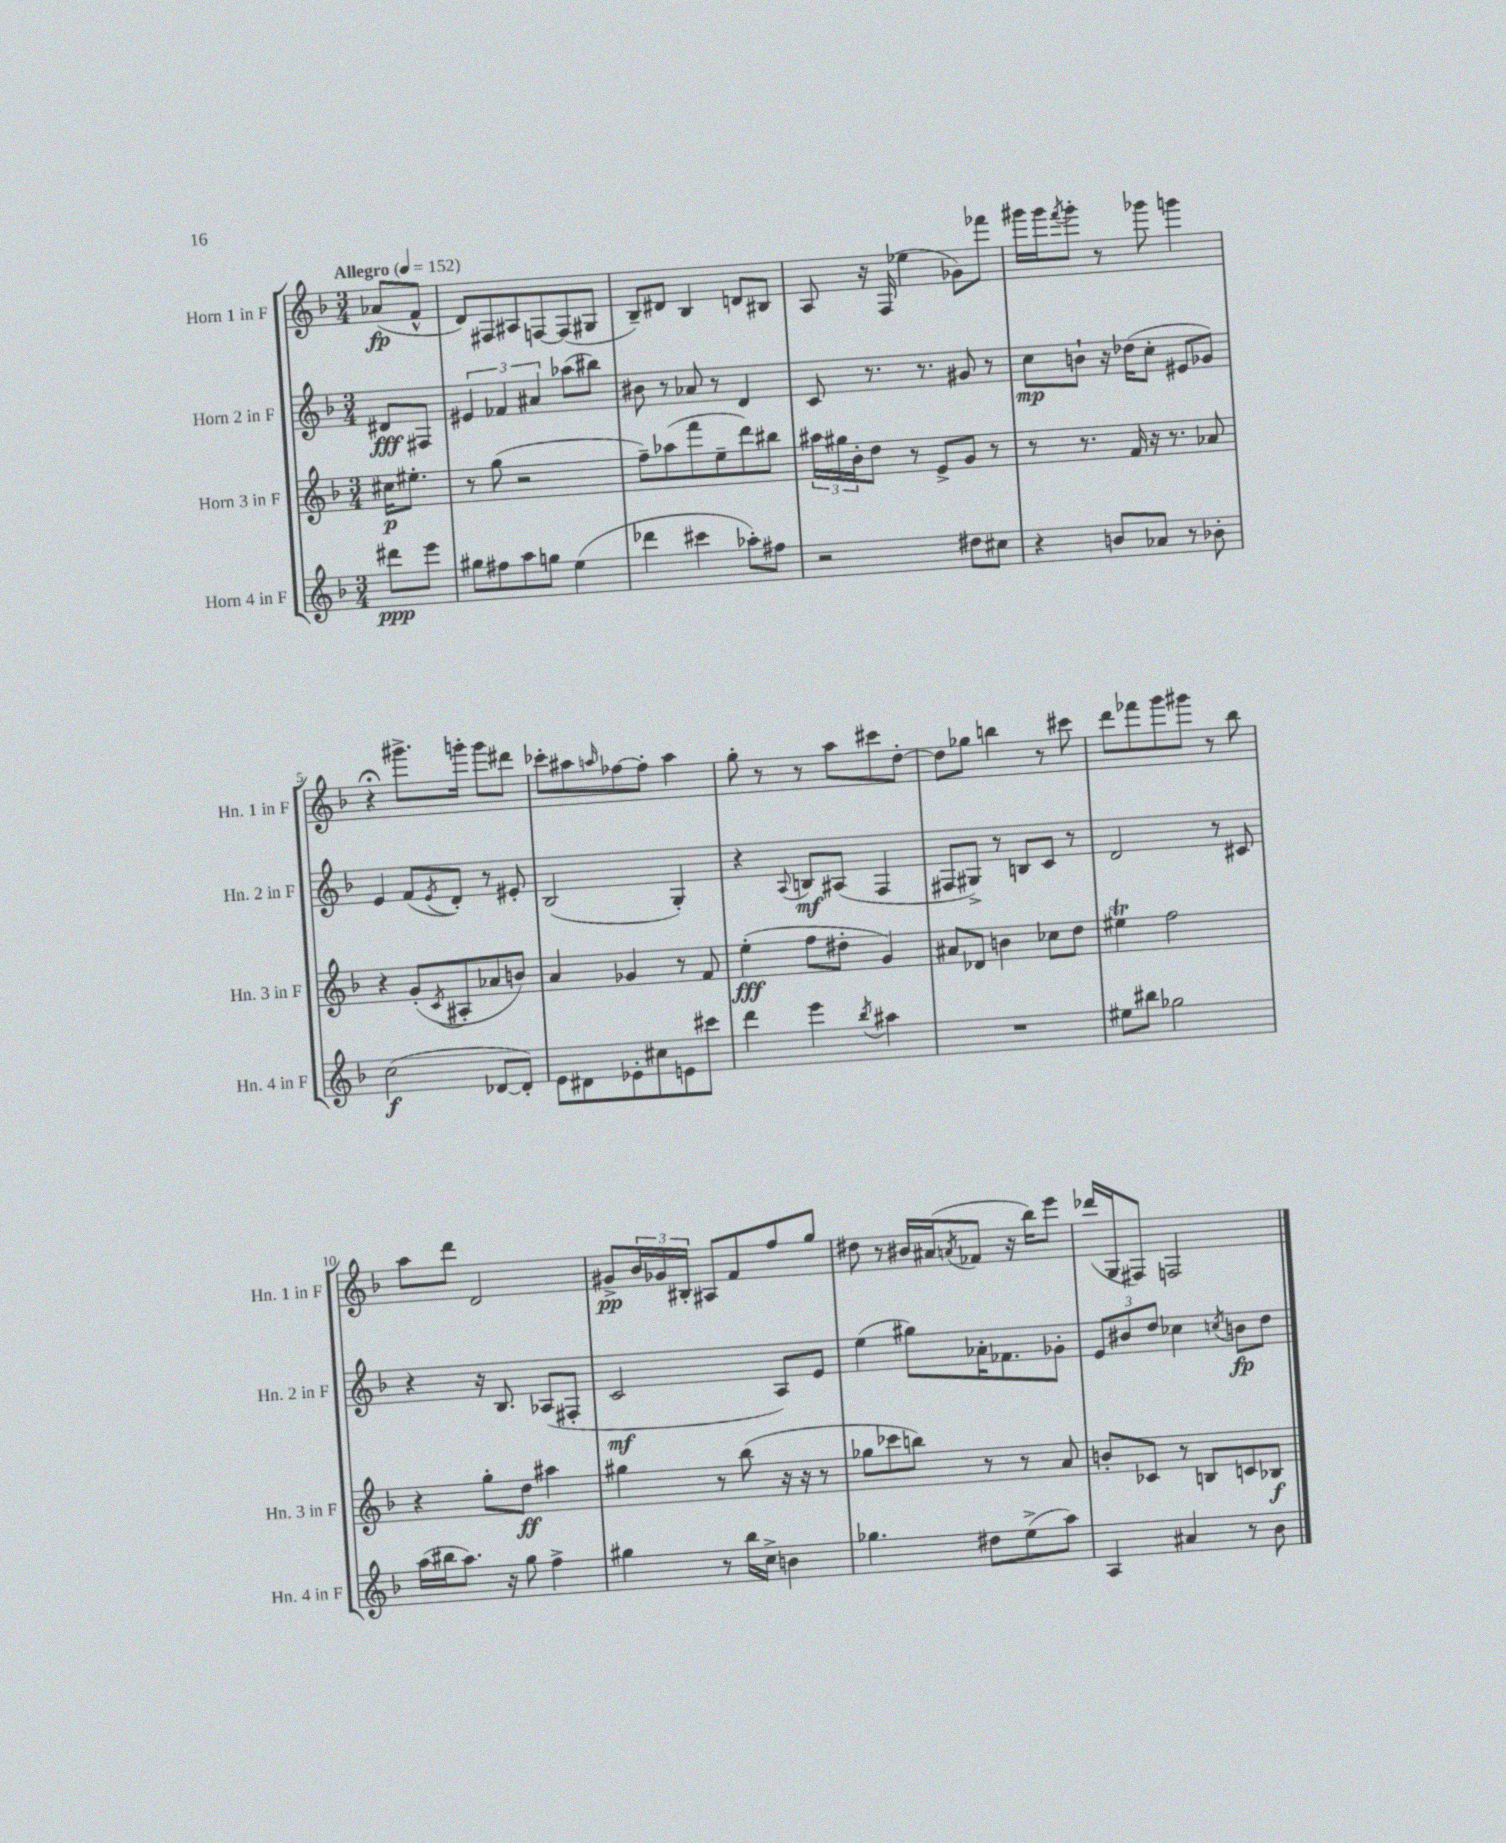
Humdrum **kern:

**kern	**kern	**kern	**kern
*staff4	*staff3	*staff2	*staff1
*clefG2	*clefG2	*clefG2	*clefG2
*k[b-]	*k[b-]	*k[b-]	*k[b-]
*M3/4	*M3/4	*M3/4	*M3/4
*MM152	*MM152	*MM152	*MM152
8ddd#	16cc#	8d#	(8a-
.	8.ee#'	.	.
8eee	.	8F#	8f^^
=	=	=	=
8gg#	8r	6e#	8d)
8ff#	(8gg	.	8F#
.	.	6f-	.
8aa	2r	.	8A#
.	.	6a#	.
8gg	.	.	[8F
(4ee	.	(8aa-	(8F]
.	.	8bb#)	8G#
=	=	=	=
4ddd-	8ff~)	8b#	8B-~)
.	(8aa-	8r	8d#
4ccc#	8fff	8a-	4B-
.	8ee~	8r	.
8aa-')	8ddd)	4d	8d
8ff#	8bb#	.	8B#
=	=	=	=
2r	24aa#	8c	8A
.	24gg#	.	.
.	24b-'	.	.
.	8dd	8.r	16r
.	.	.	(16F
.	8r	.	4ee-
.	.	8.r	.
.	8e^	.	.
8dd#	8g	8g#	8g-)
8cc#	8r	8r	8fff-
=	=	=	=
4r	8r	8cc	16ggg#
.	.	.	16ggg#
.	.	.	8qfff
.	8.r	8b`	8ggg#'
8b	.	16r	8r
.	16f	(16dd-	.
8a-	16r	8cc'	8ggg-
.	8.r	.	.
8r	.	8e#	4ggg
8b-'	8a-	8g-)	.
=	=	=	=
(2cc	4r	4e	4r;
.	(8g'	(8f	8.ggg#^
.	8qc	8qe	.
.	8A#'	8d')	.
.	.	.	16ggg'
[8d-	8a-	8r	8ggg
8d-'])	8b)	8e#'	8ddd#
=	=	=	=
8e	4a	(2B-	8ccc-'
8d#	.	.	8aa#
.	.	.	16qqaa
8e-'	4g-	.	[8ff-
8cc#	.	.	8ff-']
8e	8r	4G')	4aa
8ccc#	8f	.	.
=	=	=	=
4ddd	(4ee'	4r	8gg'
.	.	.	8r
.	.	8qqA	.
4eee	8ff	8B	8r
.	8dd#'	(8A#	8aa
8qbb-	.	.	.
4aa#	4g)	4F	8ccc#
.	.	.	[8dd'
=	=	=	=
2.r	8a#	8F#	8dd]
.	8d-	8G#^)	8gg-
.	4b	8r	4bb
.	.	8B	.
.	8cc-	8c	8r
.	8dd	8r	8ccc#
=	=	=	=
8ee#	4ee#	2d	8ddd
8bb#	.	.	8fff-
2gg-	2ff	.	8ggg
.	.	.	8ggg#
.	.	8r	8r
.	.	8c#	8bb-
=	=	=	=
(16aa	4r	4r	8aa
16bb#	.	.	.
8.aa)	.	.	8ddd
.	8gg'	16r	2d
16r	.	8.B-	.
8gg	8dd	.	.
4ff^	4aa#	(8A-	.
.	.	8F#'	.
=	=	=	=
4gg#	4gg#	2c	8g#^
.	.	.	24b-
.	.	.	24g-
.	.	.	24B#'
8r	8r	.	8A#
16bb-	(8bb-	.	8f
16cc^	.	.	.
4b	16r	8A)	8ff
.	16r	.	.
.	8r	8e	8gg
=	=	=	=
4.gg-	8gg-	(4ee	8dd#
.	8ccc-	.	8r
.	8bb)	8gg#)	16b#
.	.	.	(16a#
.	.	.	8qa
8dd#	8r	16a-'	8f-
.	.	8.f-	.
(8ee^	8r	.	16r
.	.	.	16bb-)
8aa)	8a	8g-'	8eee
=	=	=	=
4A	8b'	12e	(16ddd-
.	.	.	16G
.	.	12b#	.
.	8c-	.	8F#)
.	.	12dd	.
4a#	8r	4cc-	2F
.	8B	.	.
.	.	8qcc	.
8r	8c	8b	.
8b-	8B-	8dd	.
==	==	==	==
*-	*-	*-	*-
